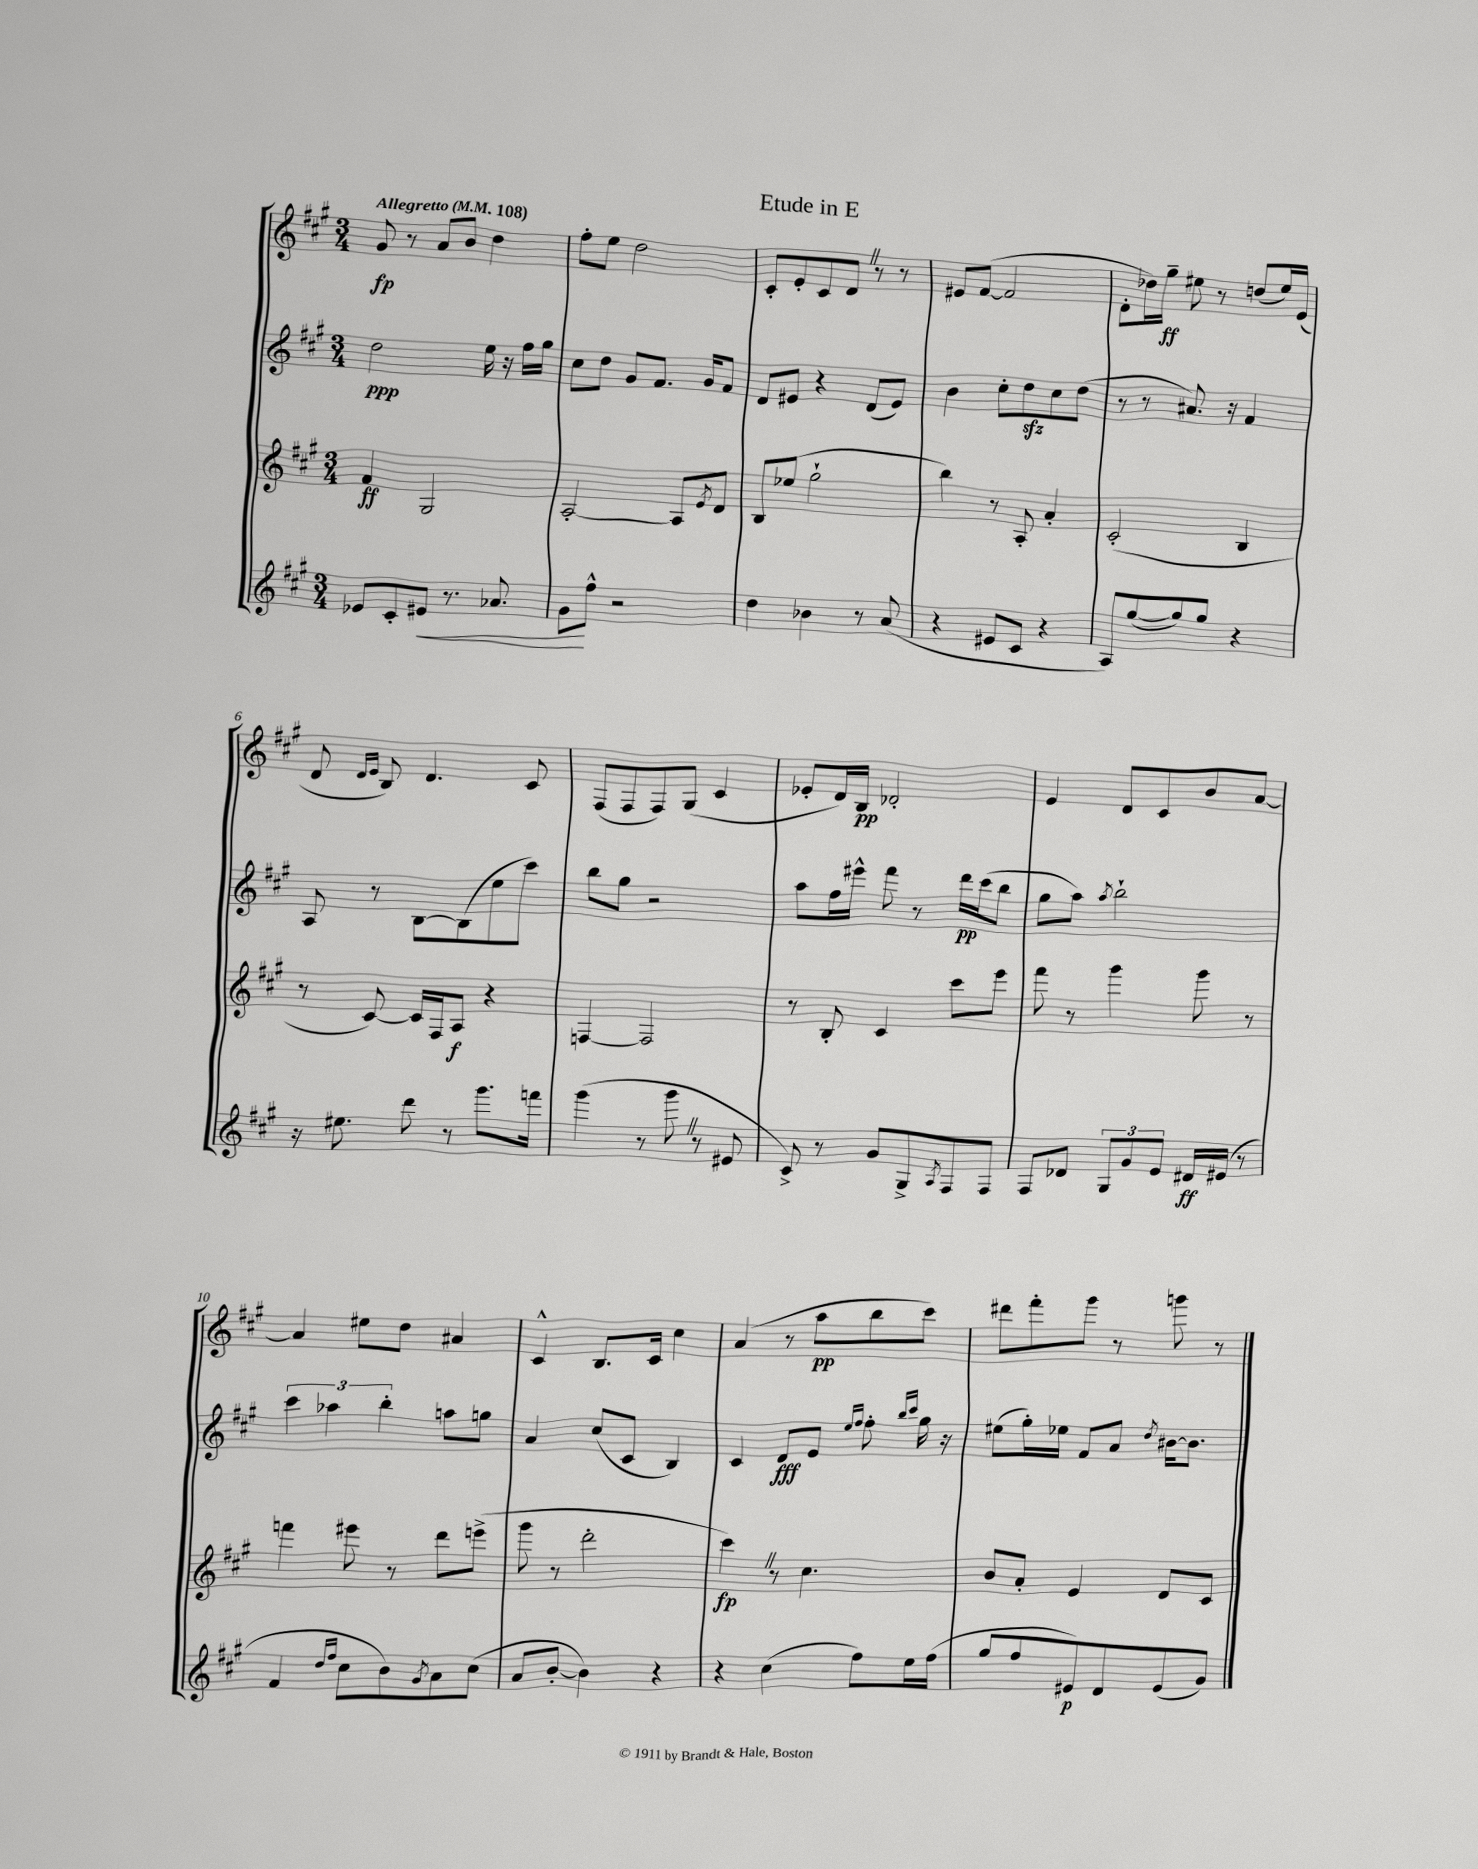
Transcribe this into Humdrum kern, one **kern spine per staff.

**kern	**kern	**kern	**kern
*staff4	*staff3	*staff2	*staff1
*clefG2	*clefG2	*clefG2	*clefG2
*k[f#c#g#]	*k[f#c#g#]	*k[f#c#g#]	*k[f#c#g#]
*M3/4	*M3/4	*M3/4	*M3/4
*MM108	*MM108	*MM108	*MM108
8e-/L	4f#/	2dd\	8g#/
8c#'/	.	.	8r
8e#/J	2G#/	.	8a/L
8.r	.	.	8b/J
.	.	16ee\	4dd\
8.a-/	.	16r	.
.	.	16ff#\LL	.
.	.	16gg#\JJ	.
=	=	=	=
8g#\L	[2A'/	8cc#\L	8ff#'\L
8ff#^^\J	.	8dd\J	8ee\J
2r	.	8g#/L	2dd\
.	.	8.f#/J	.
.	8A/]L	.	.
.	.	16g#/LK	.
.	8qe/	.	.
.	8d/J	8f#/J	.
=	=	=	=
4dd\	8B/L	8d/L	8c#'/L
.	(8ee-/J	8e#/J	8e'/
4b-\	2gg#`\	4r	8c#/
.	.	.	8d/J
8r	.	(8d/L	8r
(8a/	.	8e#/J)	8r
=	=	=	=
4r	4bb\)	4b\	8e#/L
.	.	.	([8f#/J
8e#/L	8r	8cc#'\L	2f#/]
8c#/J	8A'/	8dd\	.
4r	4a'/	8cc#\	.
.	.	(8dd\J	.
=	=	=	=
8A/L)	(2c#'/	8r	8d'\L
([8gg#/	.	8r	16dd-\L)
.	.	.	16gg#~\JJ
8gg#/])	.	8.a#/)	8ee#\
8gg#/J	.	.	8r
.	.	16r	.
4r	4B/	4f#/	(8dd/L
.	.	.	16ee#/L)
.	.	.	(16e/JJ
=	=	=	=
16r	8r	8A/	8d/
8.ee#\	.	.	.
.	.	.	16qqd/LL
.	.	.	16qqe/JJ
.	[8c#/)	8r	8B/)
8ddd\	16c#/]LL	[8B\L	4.d/
.	16F#/J	.	.
8r	8A/J	(8B\]	.
8.ggg#\L	4r	8ee\	.
.	.	8ccc#\J)	8c#/
16fff\Jk	.	.	.
=	=	=	=
(4ggg#\	[4F/	8bb\L	(8F#/L
.	.	8gg#\J	8F#/
8r	2F/]	2r	8F#/)
8ggg#\	.	.	(8G#/J
8r	.	.	4c#/
8e#/	.	.	.
=	=	=	=
8c#^/)	8r	8aa\L	8e-'/L
8r	8B'/	16ff#\L	16d/L)
.	.	16eee#^^\JJ	16B/JJ
8g#/L	4c#/	8fff#\	2d-'/
8G#^/	.	8r	.
8qA/	.	.	.
8F#/	8ccc#\L	16ddd\LL	.
.	.	(16ccc#\J	.
8F#/J	8eee\J	8bb\J	.
=	=	=	=
8F#/L	8fff#\	8gg#\L	4e/
8d-/J	8r	8aa\J)	.
.	.	8qaa/	.
12G#/L	4ggg#\	2bb`\	8d/L
12g#/	.	.	.
.	.	.	8c#/
12e/J	.	.	.
16d#/LL	8ggg#\	.	8b/
(16e#/JJ	.	.	.
8r	8r	.	[8a/J
=	=	=	=
4f#/	4fff\	6ccc#\	4a/]
.	.	6aa-\	.
16qqdd/LL	.	.	.
16qqff#/JJ	.	.	.
8cc#\L	8eee#\	.	8ee#\L
.	.	6bb'\	.
8b\)	8r	.	8dd\J
8qg#/	.	.	.
8a\	8ddd\L	8aa\L	4a#/
(8cc#\J	(8eee^\J	8gg\J	.
=	=	=	=
8a/L	8ggg#\	4a/	4c#^^/
[8b'/J	8r	.	.
4b\])	2ddd'\	(8cc#/L	8.B/L
.	.	8c#/J	.
.	.	.	16c#/Jk
4r	.	4B/)	4cc#\
=	=	=	=
4r	4ccc#\)	4c#/	(4a/
(4cc#\	8r	8d/L	8r
.	4.cc#\	8e/J	8aa\L
.	.	16qqee/LL	.
.	.	16qqff#/JJ	.
8ff#\L)	.	8ff#'\	8bb\
.	.	16qqbb/LL	.
.	.	16qqccc#/JJ	.
16ee\L	.	16gg#\	8ccc#\J)
(16ff#\JJ	.	16r	.
=	=	=	=
8gg#/L	8b/L	(8ee#\L	8ddd#\L
8ff#/	8a'/J	16gg#'\L)	8fff#'\
.	.	16ee-\JJ	.
8e#/)	4e/	8f#/L	8ggg#\J
8d/	.	8a/J	8r
.	.	8qdd/	.
(8e#/	8d/L	[16b#\LK	8ggg\
.	.	8.b#\]J	.
8g#/J)	8c#/J	.	8r
==	==	==	==
*-	*-	*-	*-
